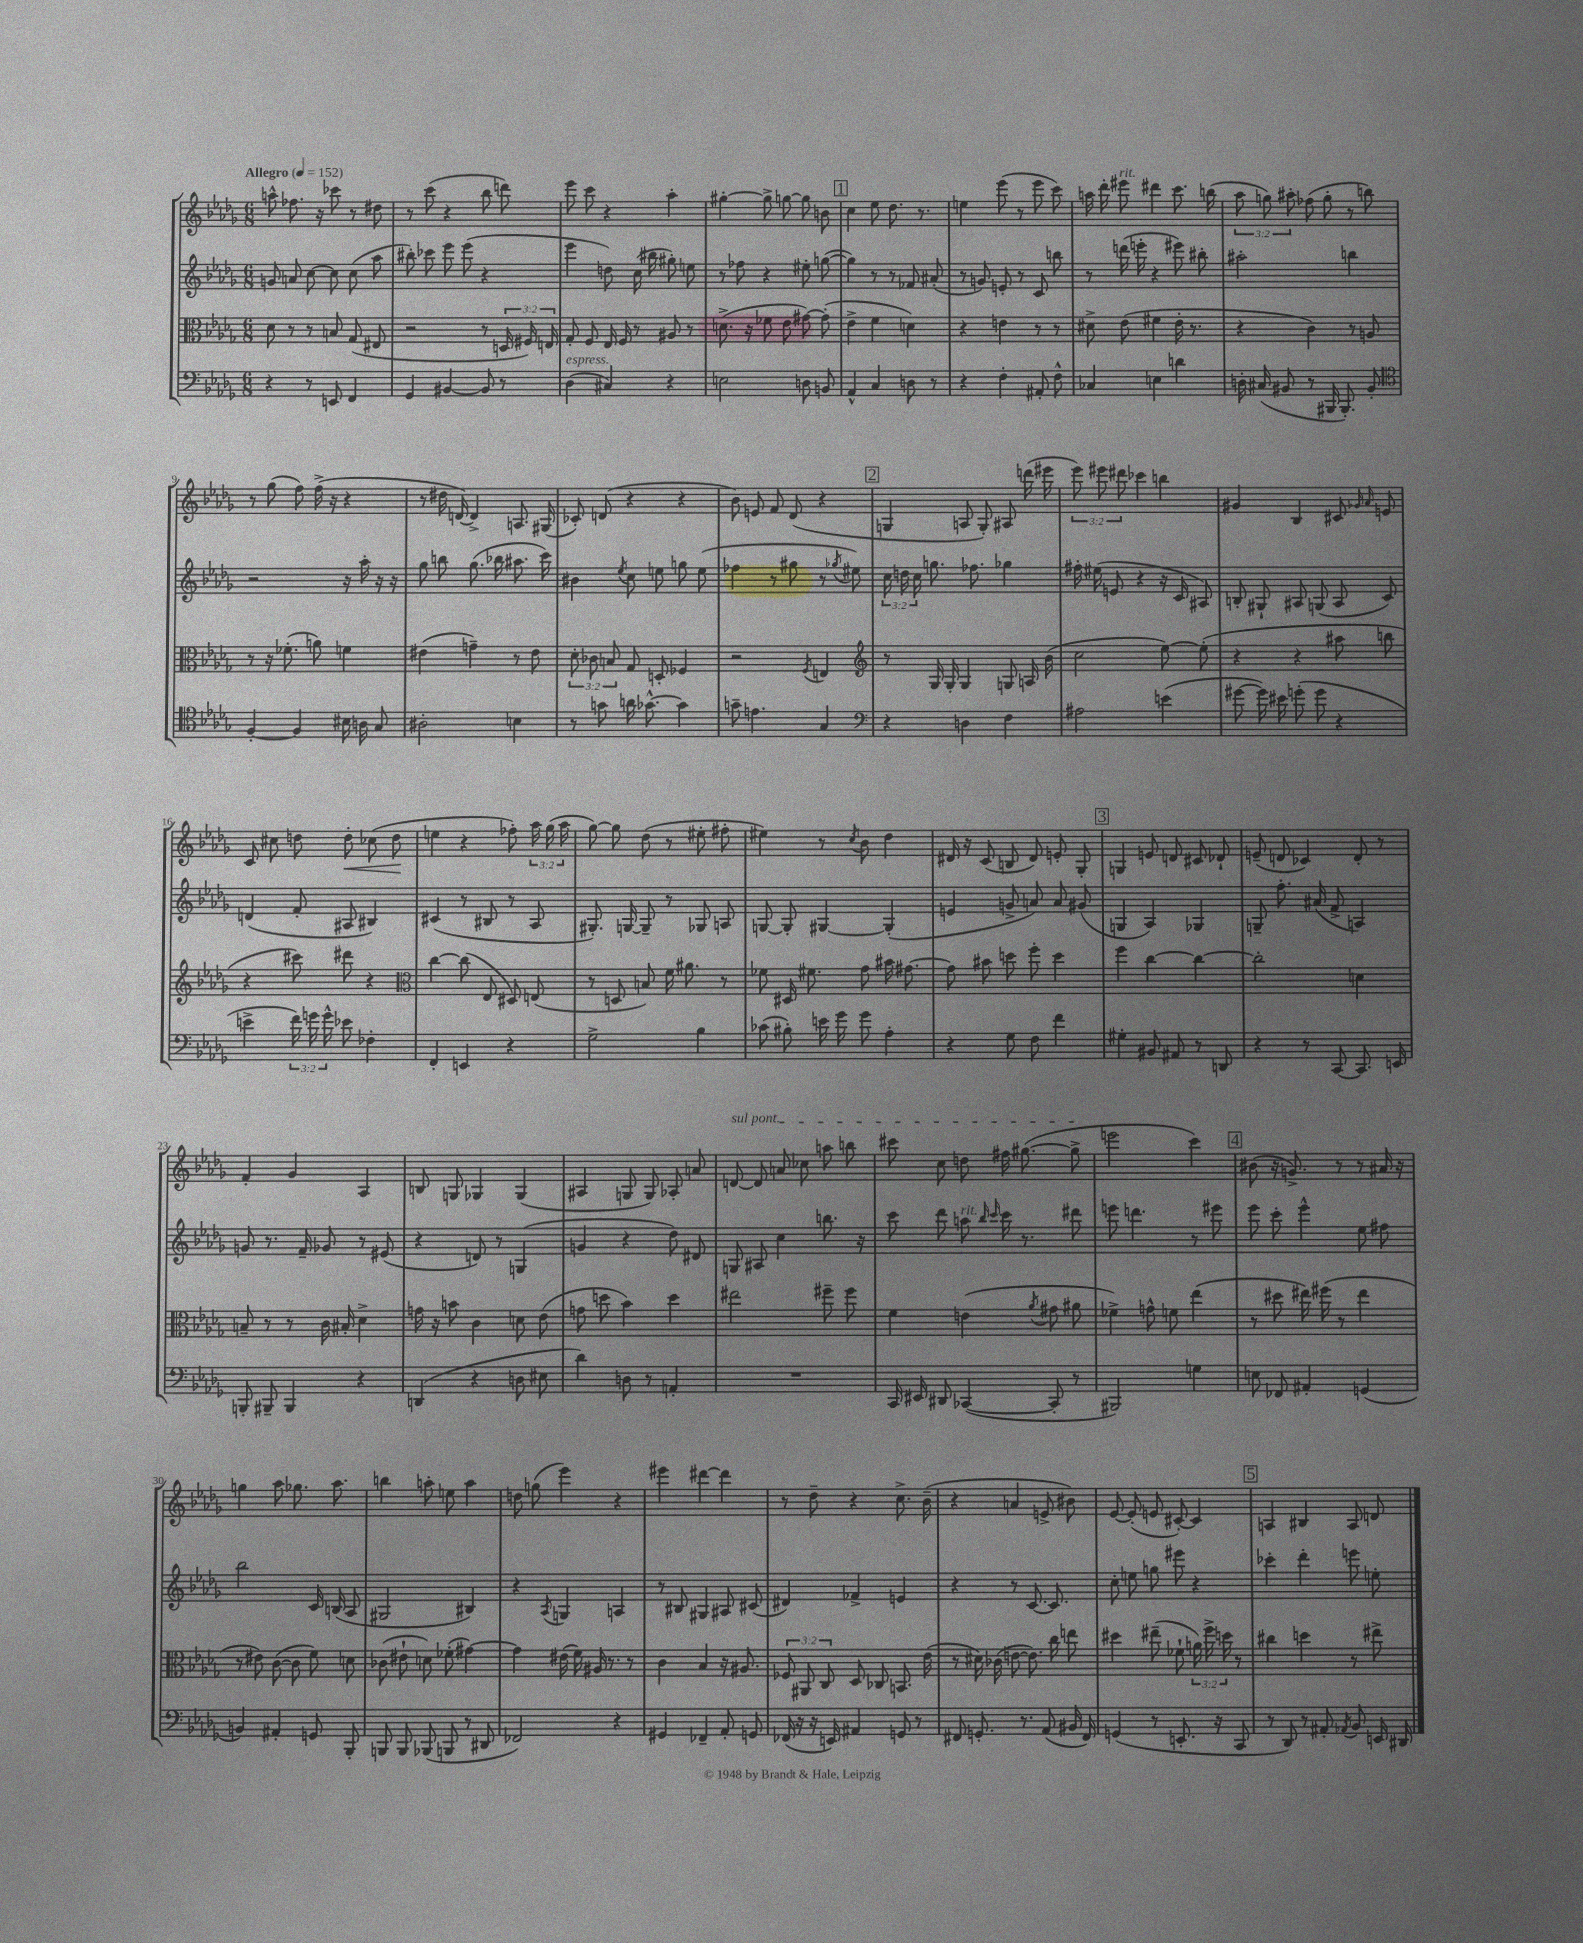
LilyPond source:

<<
\new StaffGroup <<
\new Staff = "s0" {
    \clef treble \key des \major \numericTimeSignature \time 6/8 \override Staff.TupletNumber.text = #tuplet-number::calc-fraction-text \tempo "Allegro" 4 = 152
    \autoBeamOff a''8-^ fes''8. r16 ces'''8 r8 dis''8 |
    r8 c'''8( r4 bes''8 d'''8) |
    ees'''8 c'''8 r4 aes''4-. |
    gis''4~-. gis''8-> g''8~ g''8 b'8 |
    \mark \markup { \box "1" } c''4 ees''8 des''8. r8. |
    e''4 ees'''8( r8 ees'''8 c'''8) |
    a''16 des'''16-. eis'''8^\markup { \italic "rit." } dis'''4 c'''8. b''16( |
    \tuplet 3/2 { aes''8 g''8) ais''8-. } fes''8( g''8-. r8 b''8) |
    r8 ges''8( f''8) f''16->( r16 r4 |
    r8 dis''16 d'16~) d'4-> a8. gis16( |
    ces'8-.) d'8( r4 r4 |
    bes'8) e'8 f'8 des'8( r4 |
    \mark \markup { \box "2" } g4 a8 g8-.) ais8 d'''16( eis'''16 |
    \tuplet 3/2 { ees'''8) eis'''8 dis'''8 } ces'''4 b''4 |
    gis'4 bes4 cis'8 \grace { ges'16 aes'16 } e'8 |
    c'8 cis''8 d''8 d''8-.\< ces''8( d''8\! |
    e''4 r4 fes''8-.) \tuplet 3/2 { aes''16 ges''16( aes''16 } |
    ges''8~) ges''8 des''8( r8 eis''8-. fis''8-. |
    eis''4) r8 \acciaccatura { c''8 } bes'8 des''4 |
    dis'16 r16 c'8( b8 dis'8) e'8-. ges8-. |
    \mark \markup { \box "3" } g4 e'8 d'8 cis'8 des'8-! |
    e'8--( d'8 ces'4) d'8-. r8 |
    f'4-. ges'4 aes4 |
    b8 g8 ges4 ges4( |
    ais4 g8 g8) aes8-. a'8 |
    \once \override TextSpanner.bound-details.left.text = \markup { \italic "sul pont." } d'8~\startTextSpan d'8 a'8 ces''8 a''8 b''8 |
    cis'''8 c''8 d''8 fis''16 gis''8.~( gis''8->\stopTextSpan |
    e'''2 c'''4) |
    \mark \markup { \box "4" } bis'8( r16 g'8.->) r8 r8 ais'16 r16 |
    g''4 aes''8 ges''8. aes''8. |
    b''4 a''8-. e''8 a''4 |
    d''8 g''8( ees'''4) r4 |
    eis'''4 dis'''4~ dis'''4 |
    r8 des''8-- r4 c''8.-> bes'16--( |
    r4 a'4 e'8-> bis'8) |
    ees'8~ ees'8-.( e'8 cis'8~-.) cis'4 |
    \mark \markup { \box "5" } a4 bis4 a8 d'8 \bar "|." |
}
\new Staff = "s1" {
    \clef treble \key des \major \numericTimeSignature \time 6/8 \override Staff.TupletNumber.text = #tuplet-number::calc-fraction-text
    \autoBeamOff g'8 a'8 c''8~ c''8 c''8( aes''8 |
    bis''8-.) ces'''8 ees'''8 ees'''8( r4 |
    ees'''4 d''8) c''16( bis''16 gis''8-.) e''8 |
    r8 fes''8 r4 eis''8-. g''8~( |
    \mark \markup { \box "1" } g''4) r8 r8 fes'8 ais'8-.( |
    r8 g'8) e'8-. r8 c'8 b''8 |
    r8 d'''16( e'''16-. r4 eis'''8) bis''8-. |
    ais''2-. b''4 |
    r2 r16 aes''16-. r16 r16 |
    ges''8 b''8 ges''8.( bes''16 ais''8. c'''16) |
    bis'4 \acciaccatura { ees''8 } c''8 e''8 g''8 e''8( |
    fes''4 r8 gis''8 r8 \acciaccatura { ges''8 } eis''8) |
    \mark \markup { \box "2" } \tuplet 3/2 { c''16 d''16 c''16 } g''8. fes''8. ges''4 |
    fis''16-. eis''16( e'8 r4 r16 c'16 ais8) |
    b8-. gis8-! ais8 g8( ais8 c'8) |
    d'4( f'8-. ais8 bis4) |
    cis'4( r8 bis8 r8 aes8 |
    gis8.-.) g16~ g8-- r8 ges8 a8 |
    g8~ g8-. gis4~ gis4-.( |
    e'4 g'8-> a'8) a'8 gis'8( |
    \mark \markup { \box "3" } g4 aes4) ges4 |
    g8-- f''8.-. ais'16( f'8-> a4) |
    g'8 r8. f'16-- ges'8 r8 eis'8( |
    r4 d'8) r8 g4( |
    g'4 r4 des''8) dis'8 |
    g8 ais8 c''4 b''8. r16 |
    c'''8 des'''8 a''8^\markup { \italic "rit." } \grace { bes''16 c'''16 } c'''16 r8. dis'''8 |
    e'''8 d'''4. r8 eis'''8 |
    \mark \markup { \box "4" } ees'''8 c'''8-. ees'''4-^ ees''8 fis''8 |
    bes''2 c'16 b16( aes8 |
    gis2 bis4) |
    r4 \acciaccatura { aes8 } g4 a4 |
    r8 bis8 gis4 ais8 cis'8( |
    dis'4) fes'4-> e'4 |
    r4 r8 c'8.~ c'8. |
    c''8-. e''8 g''8 eis'''8 r4 |
    \mark \markup { \box "5" } ces'''4-. des'''4-. e'''8 e''8-. \bar "|." |
}
\new Staff = "s2" {
    \clef alto \key des \major \numericTimeSignature \time 6/8 \override Staff.TupletNumber.text = #tuplet-number::calc-fraction-text
    \autoBeamOff des'8 r8 r8 b8 ges8( eis8 |
    r2 r8 \tuplet 3/2 { d16 fis16) e16 } |
    ges8-. f8 ees16 f16 r8 ais8 r8 |
    d'8.->( r16 fes'8 ees'8 gis'8~) gis'8-.( |
    \mark \markup { \box "1" } ees'4-> f'4 d'4) |
    r4 e'4 r8 r8 |
    dis'8-> ees'8( fis'4 ees'16-. r8. |
    r4 c'4) r8 a8 |
    r8 r16 fes'8.-.( a'8) f'4 |
    eis'4( g'4--) r8 eis'8 |
    \tuplet 3/2 { des'8-. ces'8 b8 } ges8 d8-. fes4 |
    r2 \acciaccatura { f8 } e4 |
    \mark \markup { \box "2" } \clef treble r8 ges16 ges16-. ges4 g8 a16 bes'16( |
    c''2 ees''8~) ees''8-.( |
    r4 r4 ais''8 b''8 |
    r4 cis'''8) dis'''8 r4 |
    \clef alto c''4~ c''8( ees8 dis8) e8( |
    r8 d8 b8) f'16 ais'8. r8 |
    fes'8 dis16 fis'8. ges'8 bis'16 gis'8.~ |
    gis'8 bis'8 d''8 f''8-. d''4 |
    \mark \markup { \box "3" } f''4 c''4~ c''4~ |
    c''2-. d'4 |
    b8-- r8 r8 c'16 bis16-. des'4-> |
    g'16 r16 b'8 c'4 d'8 ees'8( |
    g'8 d''8 bes'4) d''4 |
    eis''2 fis''8-- fis''8 |
    f'4 e'4( \acciaccatura { aes'8 } gis'8 ais'8 |
    fes'4->) g'8-^ f'8 ees''4( |
    \mark \markup { \box "4" } r8 dis''8 eis''16) fis''16( r8 eis''4 |
    r8 eis'8) c'8~( c'8 f'8) d'8 |
    ces'8( eis'8-! d'8) fes'8-.( gis'4~) |
    gis'4 eis'16( f'16) ais16 r8. r8 |
    c'4 bes4 r16 ais8. |
    \tuplet 3/2 { fes8 ais,8 c8 } des8 ces8 b,8. ees'16( |
    r8 dis'16) ces'16( e'8~ e'8.) c''16 e''8 |
    dis''4 eis''8--( fes'8-! \tuplet 3/2 { a'16) f''16-> d''16 } r8 |
    \mark \markup { \box "5" } cis''4 d''4 r8 eis''8-> \bar "|." |
}
\new Staff = "s3" {
    \clef bass \key des \major \numericTimeSignature \time 6/8 \override Staff.TupletNumber.text = #tuplet-number::calc-fraction-text
    \autoBeamOff r4 r8 e,8 f,4 |
    ges,4 bis,4~ bis,8 r8 |
    des4^\markup { \italic "espress." }( cis4) r4 |
    e2 d8 b,8 |
    \mark \markup { \box "1" } aes,4-^ c4 d8 r8 |
    r4 f4-. ais,8-. f8-^ |
    ces4 e4 d'4 |
    d16-. cis16( bis,8 r8 bis,,16 bis,,8.-.) bis,8-. |
    \clef tenor f4~-. f4 bis16 a16 ges8 |
    ais2-. b4 |
    r8 g'8 a'16 ges'8.~-^ ges'4 |
    g'8-- e'4. ges4 |
    \mark \markup { \box "2" } \clef bass r4 d4 f4 |
    ais2 e'4( |
    gis'8~ gis'16) eis'16 g'8-.( g'8 r4 |
    e'4-> \tuplet 3/2 { f'16) g'16 g'16-^ } ees'8 fes4-. |
    f,4-. e,4 r4 |
    ges2-> bes4 |
    ces'8( bis8-.) e'16 ges'16 ges'8 aes4-. |
    r4 ges8 f8 f'4 |
    \mark \markup { \box "3" } gis4-. bis,8 ais,8 r8 d,8 |
    r4 r8 c,8~ c,8. e,16 |
    b,,8-. bis,,8-- bis,,4 r4 |
    d,4( r4 d8 eis8 |
    des'4) d8 r8 a,4-. |
    R2. |
    c,16 eis,16 dis,8 ces,4~( ces,8-. r8 |
    bis,,2) g4 |
    \mark \markup { \box "4" } e8 fes,8 ais,4-. g,4( |
    b,4) ais,4-. g,8 bes,,8-. |
    b,,8 b,,8 bes,,8( b,,8 r8 dis,8 |
    fes,2) r4 |
    gis,4 fes,4-- aes,8-. g,8 |
    fes,16( r16 r16 e,16) ais,4 g,8 r8 |
    fis,8 g,8.-. r8. aes,8( bis,16 fis,16) |
    g,4( r8 e,8.-. r16 c,8 |
    \mark \markup { \box "5" } r8 des,8) r8 ais,8-. \acciaccatura { aes,8 } bes,8 e,16 dis,16 \bar "|." |
}
>>
>>
